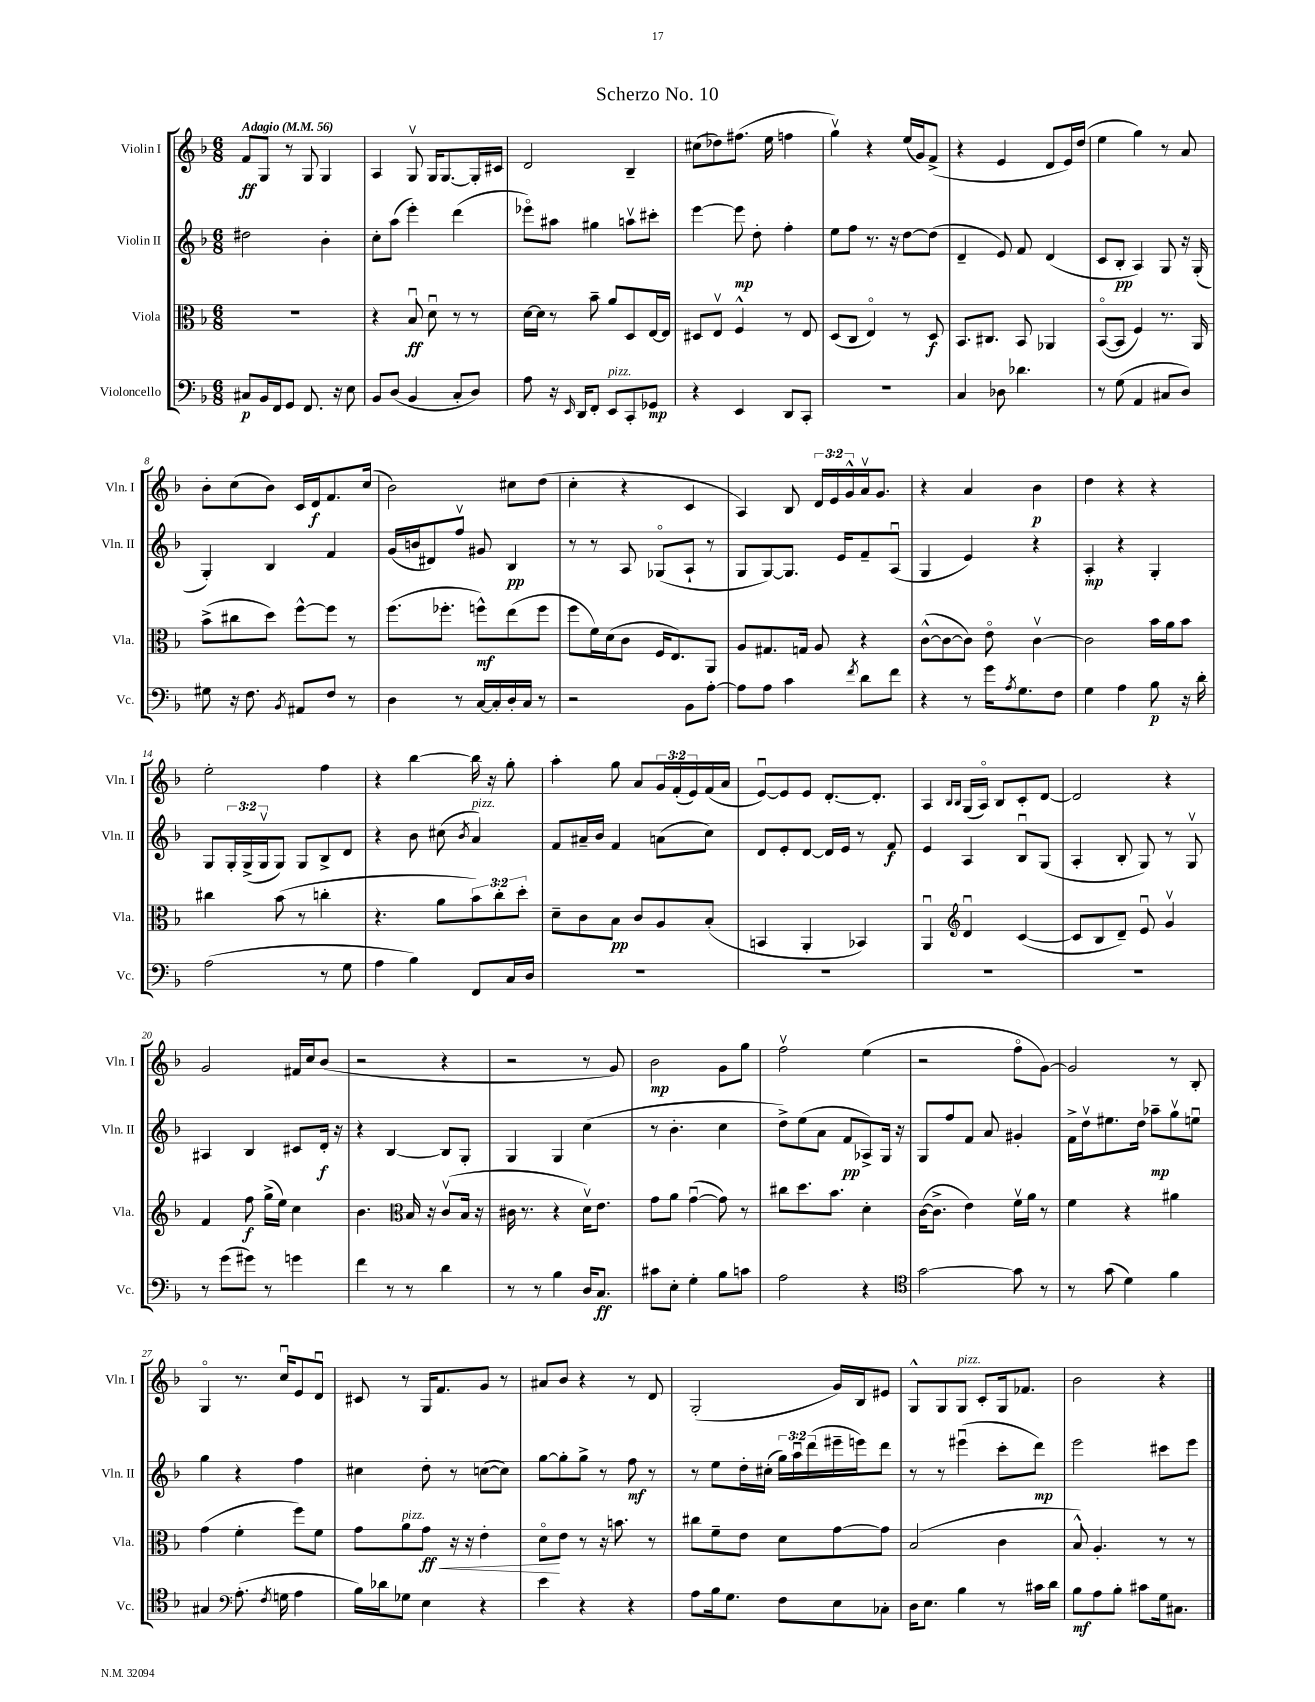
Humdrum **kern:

**kern	**kern	**kern	**kern
*staff4	*staff3	*staff2	*staff1
*clefF4	*clefC3	*clefG2	*clefG2
*k[b-]	*k[b-]	*k[b-]	*k[b-]
*M6/8	*M6/8	*M6/8	*M6/8
*MM56	*MM56	*MM56	*MM56
8C#	2.r	2dd#	8f
16BB-	.	.	8G
16FF	.	.	.
8GG	.	.	8r
8.FF	.	.	8G
.	.	4b-'	4G
16r	.	.	.
8E	.	.	.
=	=	=	=
8BB-	4r	8cc'	4A
(8D	.	(8aa	.
4BB-	8B-u	4eee')	8Gv
.	8du	.	16G
.	.	.	[8.G
8C'	8r	(4ddd	.
8D)	8r	.	16G']
.	.	.	16c#
=	=	=	=
8A	[16d	8eee-o)	2d
.	16d]	.	.
16r	8r	8aa#	.
16qqEE	.	.	.
16DD	.	.	.
8FF'	8b-~	4gg#	.
8EE	8a	.	.
8CC'	8D	8aav	4B-~
8GG-	[16E	8ccc#'	.
.	16E]	.	.
=	=	=	=
4r	8D#	[4eee	(8cc#
.	8Ev	.	8dd-)
4EE	4F^^	8eee]	(8.ff#
.	.	8dd'	.
.	.	.	16ee
8DD	8r	4ff'	4ff
8CC'	8E	.	.
=	=	=	=
2.r	(8D	8ee	4ggv)
.	8C	8ff	.
.	4Eo)	8.r	4r
.	.	16r	.
.	8r	[8dd	(16ee
.	.	.	16g)
.	8D	(8dd]	(8f^
=	=	=	=
4C	8.BB-	4d~	4r
.	8.C#	.	.
8D-	.	8e)	4e
4.d-	8BB-	8f	.
.	4AA-	(4d	8d
.	.	.	16e)
.	.	.	(16dd
=	=	=	=
8r	([8BB-o	8c	4ee
(8G	8BB-]	8B-'	.
4AA	4F)	4A)	4gg)
8C#	8.r	8G	8r
8D)	.	16r	8a
.	16AA	(16G'	.
=	=	=	=
8G#	(8b-^	4G')	8b-'
16r	8cc#	.	(8cc
8.F	.	.	.
.	8dd)	4B-	8b-)
8qBB-	.	.	.
8AA#	[8ff^^	.	16c
.	.	.	16d
8F	8ff]	4f	8.f
8r	8r	.	.
.	.	.	(16cc
=	=	=	=
4D	(8.ff	(16g	2b-)
.	.	16b	.
.	.	8d#)	.
.	8.ff-'	.	.
8r	.	8ffv	.
[16C	8ff^^)	8g#	.
16C']	.	.	.
16D'	(8ee	4B-	8cc#
16C	.	.	.
8r	8ff	.	(8dd
=	=	=	=
2r	8ff	8r	4cc'
.	16f)	8r	.
.	(16d	.	.
.	8c	8A	4r
.	16F	(8G-o	.
.	8.E)	.	.
8BB-	.	8A`	4c
[8A'	8AA	8r	.
=	=	=	=
8A]	8A	8G	4A)
8A	8.G#	[8G)	.
4c	.	8.G]	8B-
.	16G	.	.
.	8A	.	24d
.	.	.	24e
.	.	16e	.
.	.	.	24g^^
8qf	.	.	.
8d	4r	8f~	16av
.	.	.	8.g
8f	.	(8Au	.
=	=	=	=
4r	([8c^^	4G	4r
.	8c_	.	.
8r	8c])	4e)	4a
16g	8eo	.	.
8qA	.	.	.
8.G	.	.	.
.	[4cv	4r	4b-
8F	.	.	.
=	=	=	=
4G	2c]	4A'	4dd
4A	.	4r	4r
8B-	16b-	4G'	4r
.	16a	.	.
16r	8b-	.	.
16d'	.	.	.
=	=	=	=
(2A	4cc#	8G	2ee'
.	.	24G'	.
.	.	(24G^	.
.	.	24Gv	.
.	(8b-	8G)	.
.	8r	8G	.
8r	4cc'	8B-^	4ff
8G	.	8d	.
=	=	=	=
4A	4.r	4r	4r
4B-)	.	8b-	[4bb-
.	8a	(8cc#	.
.	.	8qb-	.
8FF	12b-)	4a)	16bb-]
.	.	.	16r
.	12cc'	.	.
16C	.	.	8gg'
.	12dd'	.	.
16D	.	.	.
=	=	=	=
2.r	8d~	8f	4aa'
.	8c	16a#~	.
.	.	16b-	.
.	8B-	4f	8gg
.	8c	.	8a
.	8A	(8a	24g
.	.	.	(24f'
.	.	.	24e)
.	(8B-'	8cc)	(16f
.	.	.	16a
=	=	=	=
2.r	4BB	8d	[8eu)
.	.	8e'	8e]
.	4AA'	[8d	8e
.	.	16d]	[8.d'
.	.	16e	.
.	4BB-)	8r	.
.	.	.	8.d']
.	.	8f	.
=	=	=	=
2.r	4AAu	4e	4A
*	*clefG2	*	*
.	.	.	16qqB-
.	.	.	16qqB-
.	4du	4A	(16G
.	.	.	16Ao)
.	.	.	8B-
.	([4c	8B-u	8c'
.	.	(8G	[8d
=	=	=	=
2.r	8c]	4A'	2d]
.	8B-	.	.
.	8d~)	8B-'	.
.	8eu	8G)	.
.	4gv	8r	4r
.	.	8Gv	.
=	=	=	=
8r	4f	4A#	2g
(8g	.	.	.
8g#)	8ff	4B-	.
8r	(16gg^	.	.
.	16ee)	.	.
4g	4cc	8c#	16f#
.	.	.	16cc
.	.	16d'	(8b-
.	.	16r	.
=	=	=	=
4f	4.b-	4r	2r
8r	.	[4B-	.
*	*clefC3	*	*
8r	16B-	.	.
.	16r	.	.
4d	(8cv	8B-]	4r
.	16B-	8G'	.
.	16r	.	.
=	=	=	=
8r	16c#	4G	2r
.	8.r	.	.
8r	.	.	.
4B-	4r	4G	.
16D	16dv)	(4cc	8r
8.C	8.e	.	.
.	.	.	8g)
=	=	=	=
8c#	8g	8r	2b-
8E'	8a	4.b-'	.
4G'	([4gu	.	.
8B-	8g])	4cc	8g
8c	8r	.	8gg
=	=	=	=
2A	8cc#	8dd^)	2ffv
.	8.dd	(8ee	.
.	.	8a	.
.	8.b-	.	.
.	.	8f	.
4r	4d'	8A-^)	(4ee
.	.	16G	.
.	.	16r	.
=	=	=	=
*clefC4	*	*	*
[2g	([16c	8G	2r
.	8.c^]	.	.
.	.	8ff	.
.	4e)	8f	.
.	.	8a	.
8g]	16fv	4g#'	8ffo
.	16a	.	.
8r	8r	.	[8g)
=	=	=	=
8r	4f	16f^	2g]
.	.	16ddv	.
(8g	.	8.ee#	.
4d)	4r	.	.
.	.	16dd	.
.	.	8aa-~	.
4f	4a#	8ggv	8r
.	.	8eeu	8B-'
=	=	=	=
4G#	(4g	4gg	4Go
*clefF4	*	*	*
(8.A'	4f'	4r	8.r
8qF	.	.	.
16G	.	.	16ccu
4A	8ff)	4ff	8e
.	8f	.	8du
=	=	=	=
16B-)	8g	4cc#	8c#
16d-	.	.	.
8G-	8a	.	8r
4E	8g	8dd'	16G
.	.	.	8.f
.	16r	8r	.
.	16r	.	.
4r	4e'	([8cc	8g
.	.	8cc])	8r
=	=	=	=
4e	8do	[8gg	8a#
.	8e	8gg']	8b-
4r	8r	8gg^	4r
.	16r	8r	.
.	8.b	.	.
4r	.	8ff	8r
.	8r	8r	8d
=	=	=	=
8A	8cc#	8r	(2G'
16B-	8f~	8ee	.
8.G	.	.	.
.	8e	16dd'	.
.	.	(16cc#'	.
8F	8d	24gg)	.
.	.	24aau	.
.	.	(24ddd	.
8E	[8g	16eee#~	16g)
.	.	16eee)	16B-
8C-'	8g]	8ddd	8e#
=	=	=	=
16D	(2B-	8r	8G^^
8.E	.	.	.
.	.	8r	8G
4B-	.	(4eee#u	8G
.	.	.	8c'
8r	4c	8ccc'	16G
.	.	.	8.f-
16c#	.	8ddd)	.
16d	.	.	.
=	=	=	=
8B-	8B-^^)	2eee	2b-
8A	4.A'	.	.
8B-'	.	.	.
8c#	.	.	.
16G	8r	8ccc#	4r
8.C#	.	.	.
.	8r	8eee	.
==	==	==	==
*-	*-	*-	*-
